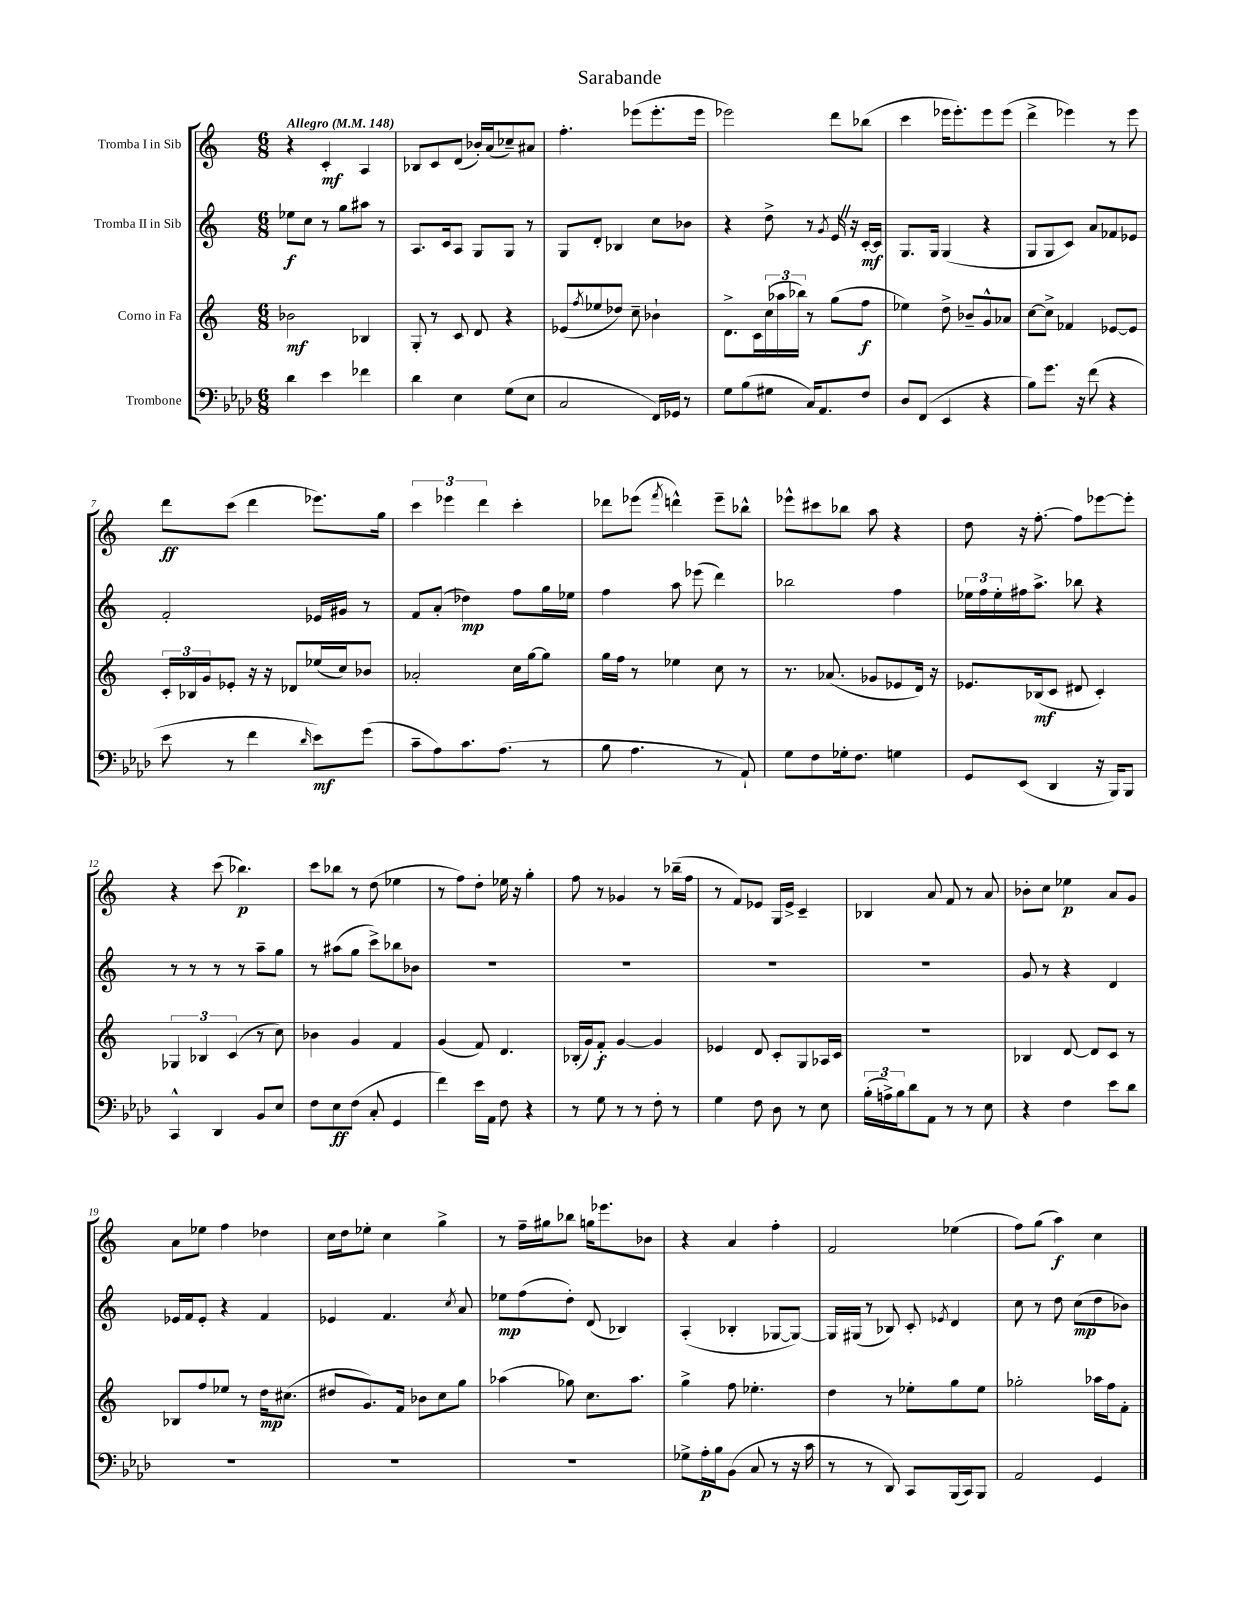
\header { title = "Sarabande" }
<<
\new StaffGroup <<
\new Staff = "s0" \with { instrumentName = "Tromba I in Sib" } {
    \clef treble \key c \major \numericTimeSignature \time 6/8 \tempo "Allegro" 4 = 148
    r4 c'4-.\mf a4 |
    bes8 c'8 d'8( bes'16-.) a'16( ces''8--) ais'8 |
    f''4.-. ees'''8( ees'''8.-. ees'''16 |
    ees'''2) d'''8 bes''8( |
    c'''4 ees'''16 ees'''8.-.) ees'''8 ees'''8( |
    d'''4-> ees'''4) r8 ees'''8 |
    d'''8\ff c'''8( d'''4 ees'''8.) g''16 |
    \tuplet 3/2 { c'''4 ees'''4 d'''4 } c'''4-. |
    des'''8 ees'''8( \acciaccatura { f'''8 } d'''4-^) ees'''8-- bes''8-^ |
    ees'''8-^ cis'''8 bes''8 a''8 r4 |
    d''8 r16 f''8.~-. f''8 ees'''8~ ees'''8-. |
    r4 c'''8( bes''4.\p) |
    c'''8 bes''8 r8 d''8( ees''4 |
    r8 f''8) d''8-. ees''16 r16 g''4-. |
    f''8 r8 ges'4 r8 bes''16--( f''16 |
    r8 f'8) ees'8 g16 ees'16-> c'4-- |
    bes4 a'8 f'8 r8 a'8 |
    bes'8-. c''8 ees''4\p a'8 g'8 |
    a'8 ees''8 f''4 des''4 |
    c''16 d''16 ees''8-. c''4 g''4-> |
    r8 f''16-- gis''16 bes''8 g''16 ees'''8. bes'8 |
    r4 a'4 f''4-. |
    f'2 ees''4( |
    f''8) g''8( a''4\f) c''4 \bar "|." |
}
\new Staff = "s1" \with { instrumentName = "Tromba II in Sib" } {
    \clef treble \key c \major \numericTimeSignature \time 6/8
    ees''8\f c''8 r8 g''8 ais''8 r8 |
    a8. c'16 a8 g8 g8 r8 |
    g8 d'8-. bes4 c''8 bes'8 |
    r4 d''8-> r8 \acciaccatura { g'8 } e'16 \once \override BreathingSign.text = \markup { \musicglyph "scripts.caesura.straight" } \breathe r16 c'16~-.\mf c'16 |
    g8. g16 g4( r4 |
    g8 g8 c'8) a'8 fes'8 ees'8 |
    f'2-. ees'16 gis'16 r8 |
    f'8 a'8-.( des''4\mp) f''8 g''16 ees''16 |
    f''4 a''8 ees'''8( d'''4) |
    bes''2 f''4 |
    \tuplet 3/2 { ees''16 f''16 ees''16-. } fis''16 a''8.-> bes''8 r4 |
    r8 r8 r8 r8 a''8-- g''8 |
    r8 ais''8( g''8 c'''8->) bes''8 bes'8 |
    R2. |
    R2. |
    R2. |
    R2. |
    g'8 r8 r4 d'4 |
    ees'16 f'16 ees'8-. r4 f'4 |
    ees'4 f'4. \acciaccatura { c''8 } a'8 |
    ees''8\mp f''8( d''8-.) d'8( bes4) |
    a4-.( bes4-. ges8~ ges8~) |
    ges16 gis16( r8 bes8) c'8-. \acciaccatura { ees'8 } d'4 |
    c''8 r8 d''8 c''8\mp( d''8 bes'8) \bar "|." |
}
\new Staff = "s2" \with { instrumentName = "Corno in Fa" } {
    \clef treble \key c \major \numericTimeSignature \time 6/8
    bes'2\mf bes4 |
    g8-. r8 c'8 d'8 r4 |
    ees'8( \acciaccatura { f''8 } ees''8 des''8) c''8-- bes'4-! |
    d'8.-> c'16 \tuplet 3/2 { c''16( aes''16 bes''16) } r8 g''8( f''8\f |
    ees''4) d''8-> bes'8-- g'8-^ aes'8 |
    c''8~ c''8-> fes'4 ees'8~ ees'8 |
    \tuplet 3/2 { c'16-. bes16 g'16 } ees'8-. r16 r16 des'8 ees''16( c''16) bes'8 |
    aes'2-. c''16 g''16~ g''8 |
    g''16 f''16 r8 ees''4 c''8 r8 |
    r8. aes'8.( ges'8 ees'8 d'16) r16 |
    ees'8. bes16\mf( c'8 dis'8 c'4-.) |
    \tuplet 3/2 { ges4 bes4 c'4( } r8 c''8) |
    bes'4 g'4 f'4 |
    g'4( f'8) d'4. |
    bes16-.( g'16) f'8-.\f g'4~ g'4 |
    ees'4 d'8 c'8-. g8 aes16 c'16 |
    R2. |
    bes4 d'8~ d'8 c'8 r8 |
    bes8 f''8 ees''8 r8 d''16\mp cis''8.( |
    dis''8 g'8.) f'16 bes'8 c''8 g''8 |
    aes''4( ges''8) c''8. aes''8. |
    g''4-> f''8 ees''4.-. |
    d''4 r8 ees''8-. g''8 ees''8 |
    ges''2-. aes''16 f''16 f'8-. \bar "|." |
}
\new Staff = "s3" \with { instrumentName = "Trombone" } {
    \clef bass \key aes \major \numericTimeSignature \time 6/8
    des'4 ees'4 fes'4 |
    des'4 ees4 g8( ees8 |
    c2 f,16) ges,16 r8 |
    g8 bes8( gis8 c16) aes,8. f8 |
    des8 f,8( ees,4 r4 |
    bes8) g'8. r16 f'8( r4 |
    ees'8 r8 f'4 \grace { des'16 } ees'8\mf) g'8( |
    c'8-- aes8) c'8. aes8.( r8 |
    bes8 aes4. r8 aes,8-!) |
    g8 f8 ges16-. f8. g4 |
    g,8 ees,8( des,4 r16 bes,,16) bes,,8 |
    c,4-^ des,4 bes,8 ees8 |
    f8 ees8\ff f8( c8-. g,4 |
    f'4) ees'16 aes,16 f8 r4 |
    r8 g8 r8 r8 f8-. r8 |
    g4 f8 des8 r8 ees8 |
    \tuplet 3/2 { bes16-.( a16->) bes16 } des'8 aes,8 r8 r8 ees8 |
    r4 f4 ees'8 des'8 |
    R2. |
    R2. |
    R2. |
    ges8-> aes16-.\p bes16 bes,8( c8 r8 r16 c'16 |
    r8 r8 des,8) c,8 bes,,16( c,16) bes,,8 |
    aes,2 g,4 \bar "|." |
}
>>
>>
